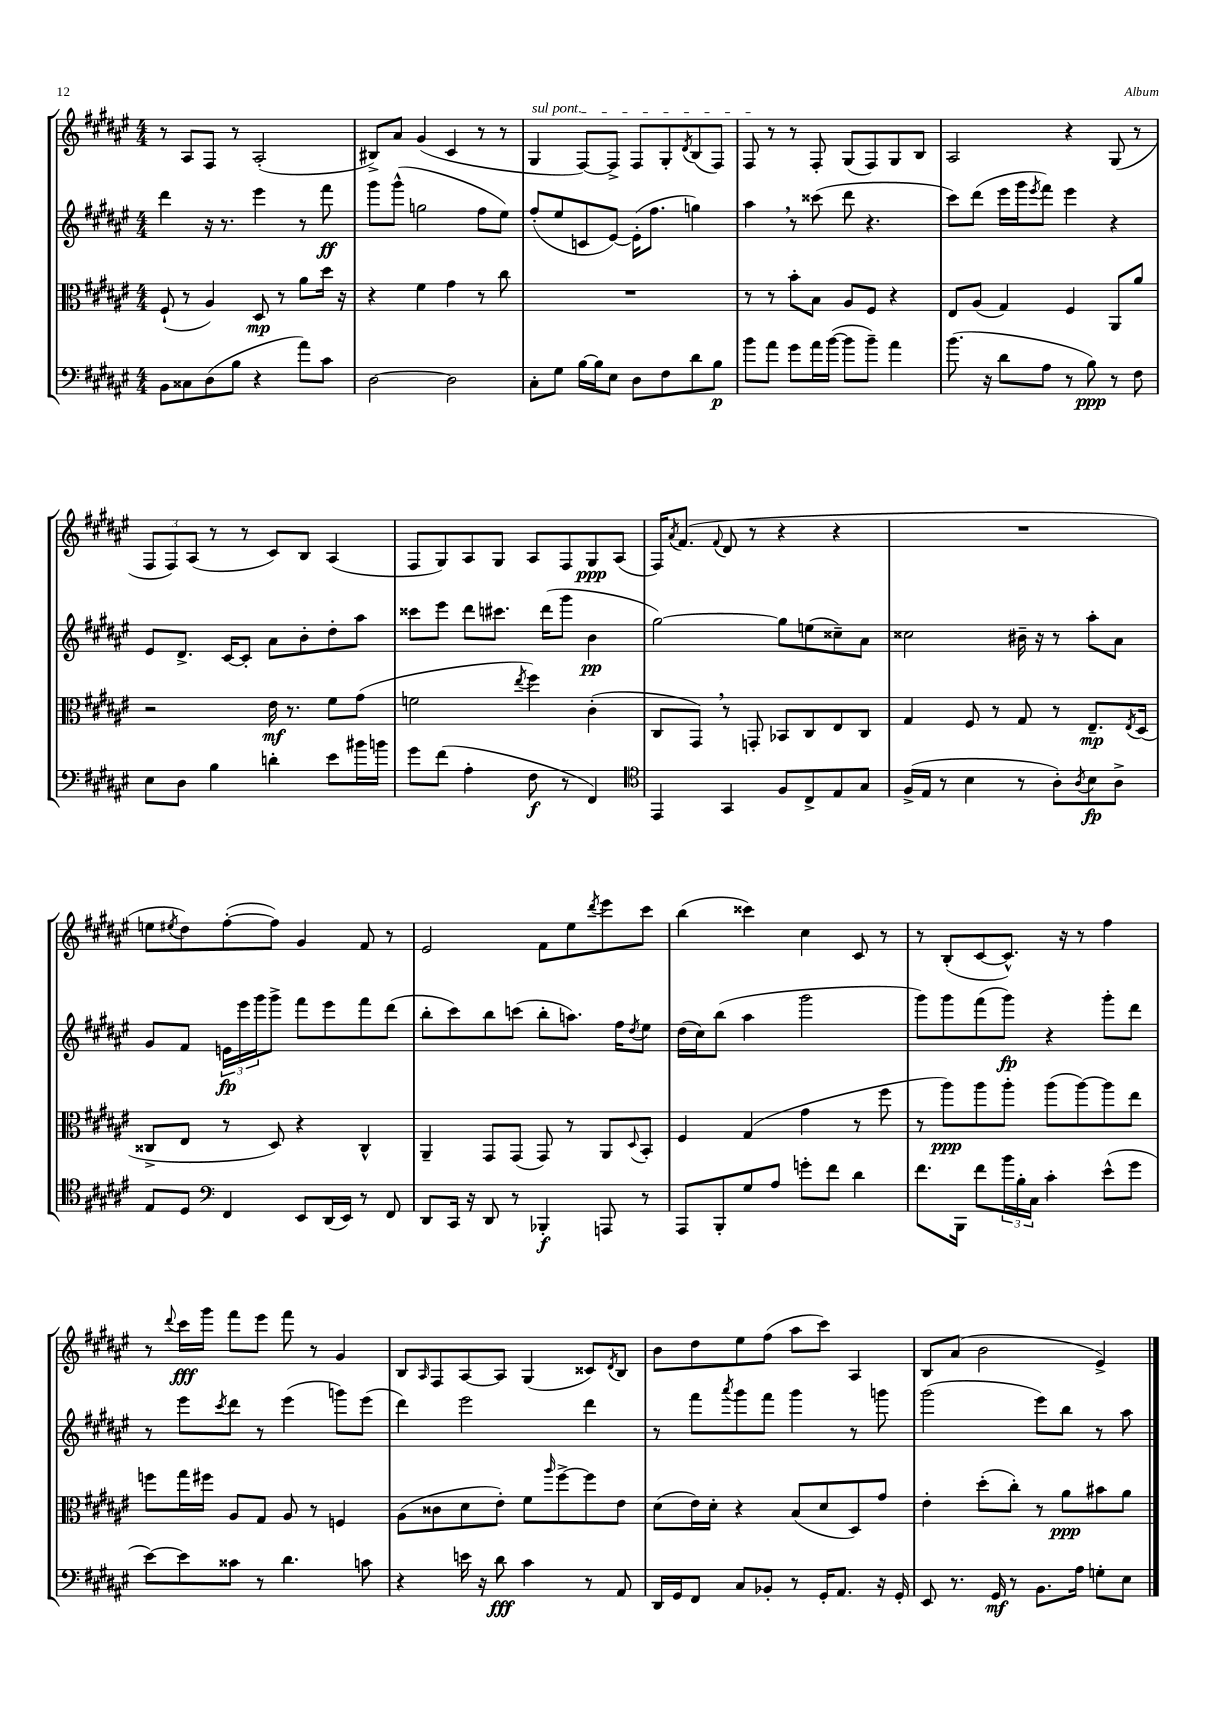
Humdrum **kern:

**kern	**kern	**kern	**kern
*staff4	*staff3	*staff2	*staff1
*clefF4	*clefC3	*clefG2	*clefG2
*k[f#c#g#d#a#e#]	*k[f#c#g#d#a#e#]	*k[f#c#g#d#a#e#]	*k[f#c#g#d#a#e#]
*M4/4	*M4/4	*M4/4	*M4/4
8BB	(8F#`	4ddd#	8r
8C##	8r	.	8A#
(8D#	4A#)	16r	8F#
.	.	8.r	.
8B	.	.	8r
4r	8D#	4eee#	(2A#'
.	8r	.	.
8a#)	8a#	8r	.
8c#	16dd#	8fff#	.
.	16r	.	.
=	=	=	=
[2D#	4r	8ggg#	8B#^)
.	.	(8ggg#^^	8a#
.	4f#	2gg	(4g#
2D#]	4g#	.	4c#
.	8r	8ff#	8r
.	8cc#	8ee#)	8r
=	=	=	=
8C#'	1r	(8ff#'	4G#
8G#	.	8ee#	.
[16B	.	8c	[8F#)
16B]	.	.	.
8E#	.	[8e#)	8F#^]
8D#	.	(16e#']	8F#
.	.	8.ff#	.
8F#	.	.	8G#'
.	.	.	8qd#
8d#	.	4gg)	(8B
8B	.	.	8F#)
=	=	=	=
8b	8r	4aa#	8F#
8a#	8r	.	8r
8g#	8b'	8r	8r
16a#	8B	(8ccc##	8F#'
([16b	.	.	.
8b]	8A#	8ddd#	(8G#
8b~)	8F#	4.r	8F#)
4a#	4r	.	8G#
.	.	.	8B
=	=	=	=
(8.b	8E#	8ccc#)	2A#
.	(8A#	(8ddd#	.
16r	.	.	.
8d#	4G#)	16eee#	.
.	.	16ggg#	.
.	.	8qeee#	.
8A#	.	8fff#)	.
8r	4F#	4eee#	4r
8B)	.	.	.
8r	8AA#	4r	(8G#
8F#	8a#	.	8r
=	=	=	=
8E#	2r	8e#	12F#
.	.	.	12F#)
8D#	.	8.d#^	.
.	.	.	(12A#
4B	.	.	8r
.	.	[16c#	.
.	.	8c#']	8r
4d'	16e#	8a#	8c#)
.	8.r	.	.
.	.	8b'	8B
8e#	8f#	8dd#'	(4A#
16b#	(8g#	8aa#	.
16b	.	.	.
=	=	=	=
8g#	2f	8ccc##	8F#
(8f#	.	8eee#	8G#)
4A#'	.	8ddd#	8A#
.	.	8.ccc#	8G#
.	8qee#	.	.
8F#	4ff#)	.	8A#
.	.	(16ddd#	.
8r	.	8ggg#	8F#
4FF#)	(4c#'	4b	8G#
.	.	.	(8A#
=	=	=	=
*clefC4	*	*	*
4EE#	8C#	[2gg#)	16F#)
.	.	.	8qa#
.	.	.	(8.f#
.	8GG#)	.	.
.	.	.	8qqf#
4GG#	8r	.	8d#
.	8GG'	.	8r
8F#	8BB-	8gg#]	4r
8C#^	8C#	(8ee	.
8E#	8E#	8cc##~)	4r
8G#	8C#	8a#	.
=	=	=	=
(16F#^	4G#	2cc##	1r
16E#	.	.	.
8r	.	.	.
4B	8F#	.	.
.	8r	.	.
8r	8G#	16b#~	.
.	.	16r	.
8A#')	8r	8r	.
8qA#	.	.	.
8B	8.E#~	8aa#'	.
8A#^	.	8a#	.
.	8qE#	.	.
.	(16D#	.	.
=	=	=	=
8E#	8C##^	8g#	8ee
.	.	.	8qee#
8D#	8E#	8f#	8dd#)
*clefF4	*	*	*
4FF#	8r	24e	([8ff#'
.	.	24eee#	.
.	.	24ggg#	.
.	8D#)	8ggg#^	8ff#])
8EE#	4r	8fff#	4g#
(16DD#	.	8eee#	.
16EE#)	.	.	.
8r	4C##^^	8fff#	8f#
8FF#	.	(8ddd#	8r
=	=	=	=
8DD#	4AA#~	8bb'	2e#
16CC#	.	8ccc#)	.
16r	.	.	.
8DD#	8GG#	8bb	.
8r	(8GG#	(8ccc	.
4BBB-'	8GG#)	8bb'	8f#
.	8r	8.aa)	8ee#
.	.	.	8qddd#
8AAA	8AA#	.	8eee#
.	.	16ff#	.
.	8qqD#	8qdd#	.
8r	8BB'	8ee#	8ccc#
=	=	=	=
8AAA#	4F#	(16dd#	(4bb
.	.	16cc#)	.
8BBB'	.	(8bb	.
8G#	(4G#	4aa#	4ccc##)
8A#	.	.	.
8g'	4g#	2ggg#	4cc#
8f#	.	.	.
4d#	8r	.	8c#
.	8ff#	.	8r
=	=	=	=
8.f#	8r	8ggg#)	8r
.	8aa#)	8ggg#	(8B'
16BBB	.	.	.
8f#	8aa#	(8fff#	[8c#
24b	8aa#'	8ggg#)	8.c#^^])
24B'	.	.	.
24C#	.	.	.
4c#'	(8aa#	4r	.
.	.	.	16r
.	[8aa#)	.	8r
(8e#^^	8aa#]	8ggg#'	4ff#
8g#	8ee#	8ddd#	.
=	=	=	=
[8e#)	8ff	8r	8r
.	.	.	8qqddd#
8e#]	16gg#	8eee#	16ccc#
.	16ff#	.	16ggg#
.	.	8qccc#	.
8c##	8A#	8ddd#	8fff#
8r	8G#	8r	8eee#
4.d#	8A#	(4eee#	8fff#
.	8r	.	8r
.	4F	8ggg)	4g#
8c	.	(8eee#	.
=	=	=	=
4r	(8A#	4ddd#)	8B
.	.	.	16qqA#
.	8c##	.	8F#
16e	8d#	2eee#	[8A#
16r	.	.	.
8d#	8e#')	.	8A#]
4c#	8f#	.	(4G#
.	16qqaa#	.	.
.	[8ff#^	.	.
8r	8ff#]	4ddd#	8c##)
.	.	.	8qd#
8AA#	8e#	.	8B
=	=	=	=
16DD#	(8d#	8r	8b
16GG#	.	.	.
8FF#	16e#)	8fff#	8dd#
.	16d#'	.	.
.	.	8qaaa#	.
8C#	4r	8ggg#	8ee#
8BB-'	.	8fff#	(8ff#
8r	(8B	4ggg#	8aa#
16GG#'	8d#	.	8ccc#)
8.AA#	.	.	.
.	8D#)	8r	4A#
16r	8g#	8ggg	.
16GG#'	.	.	.
=	=	=	=
8EE#	4e#'	(2ggg#	8B
8.r	.	.	(8a#
.	(8dd#'	.	2b
16GG#	.	.	.
8r	8cc#')	.	.
8.BB	8r	8eee#)	.
.	8a#	8bb	.
16A#	.	.	.
8G'	8b#	8r	4e#^)
8E#	8a#	8aa#	.
==	==	==	==
*-	*-	*-	*-
